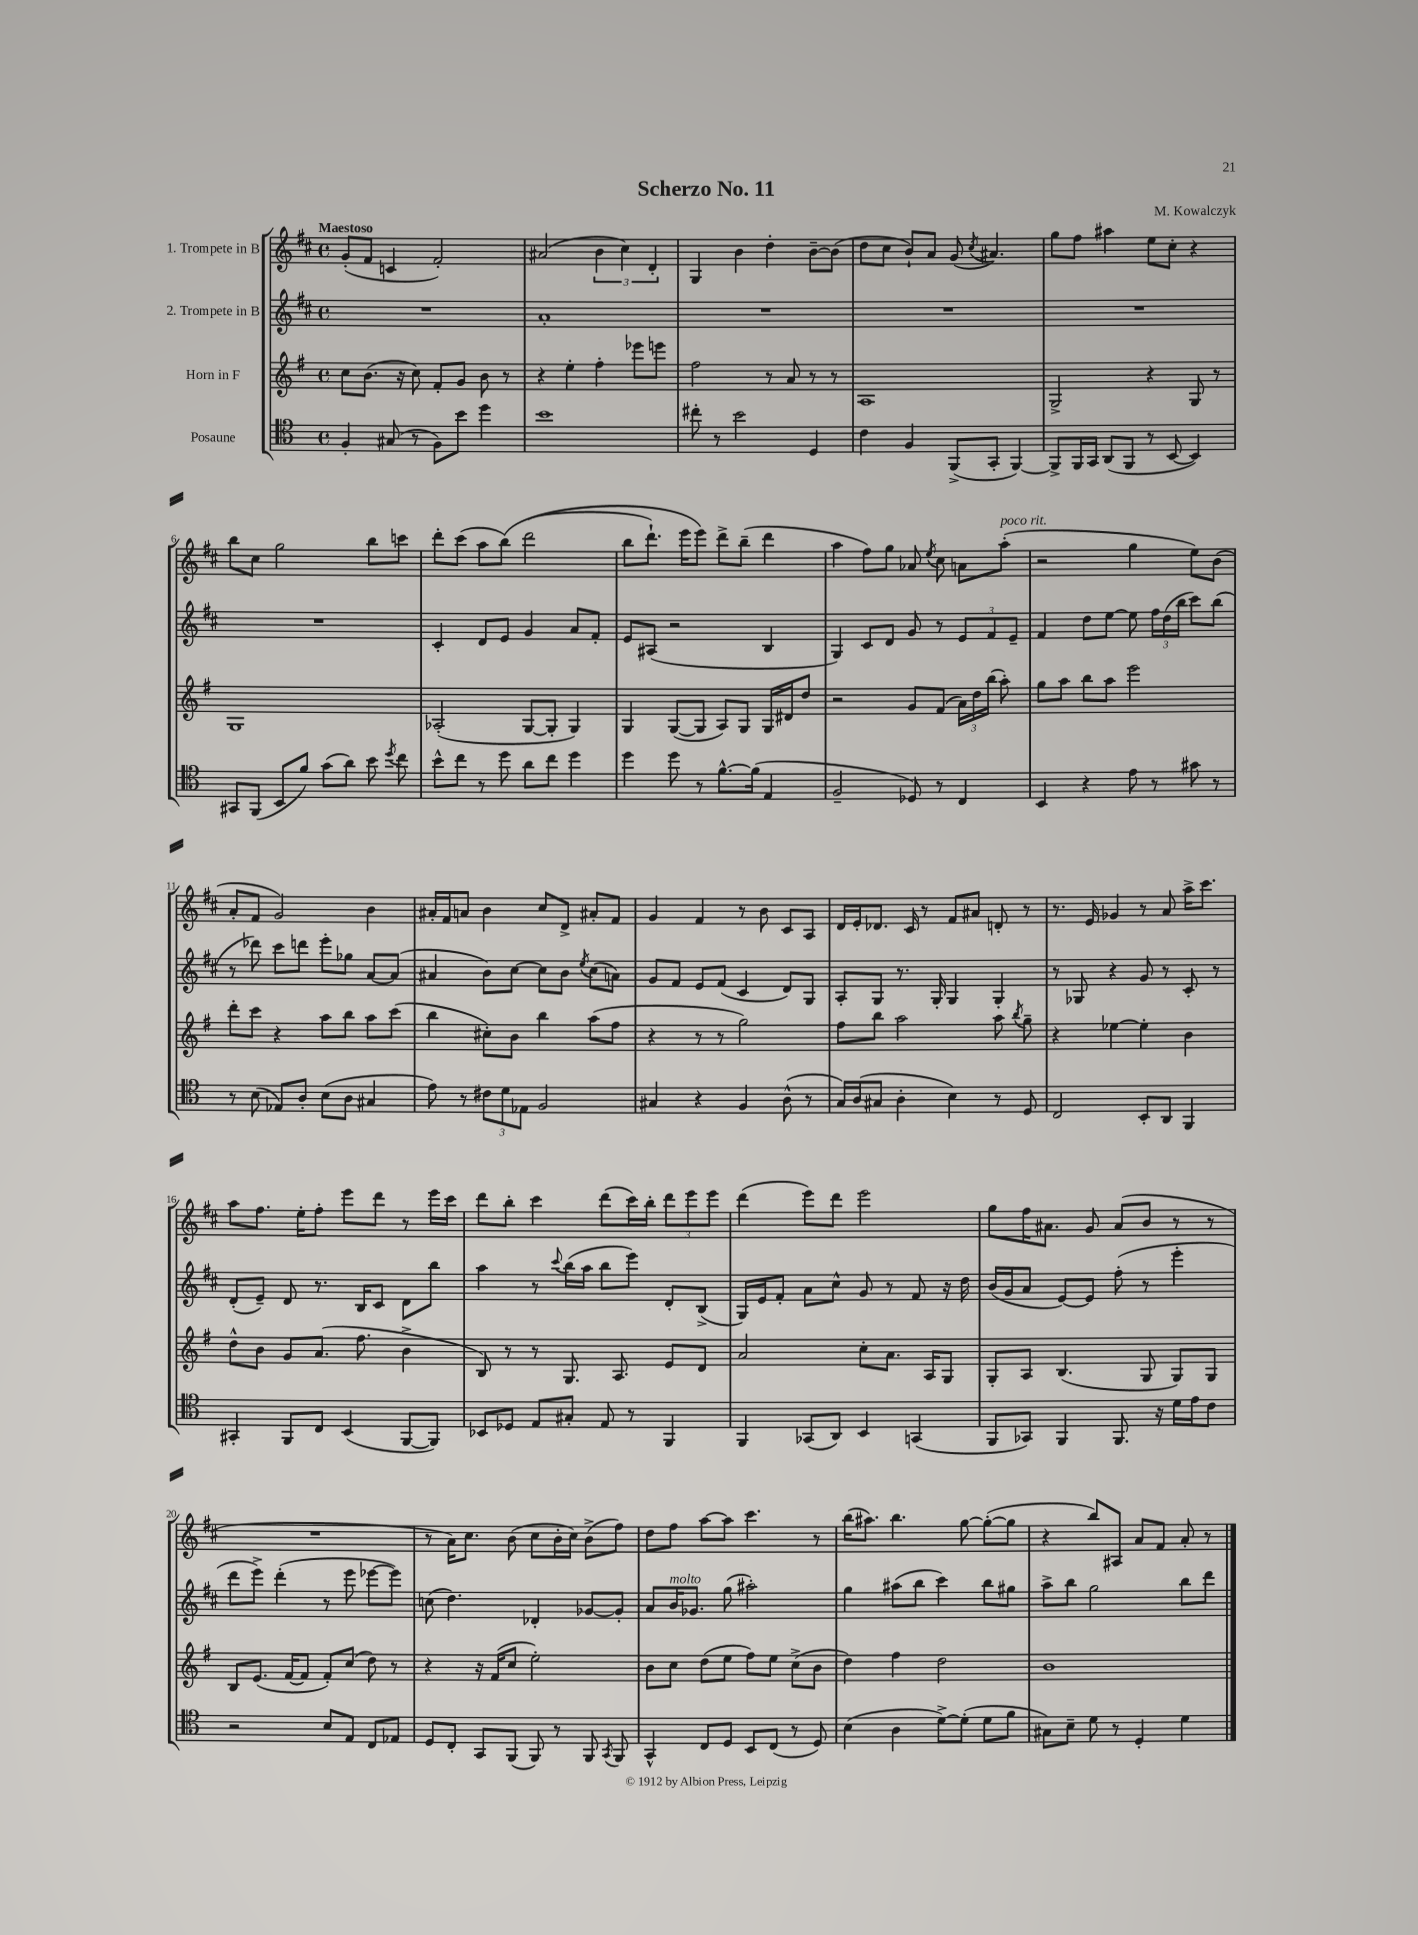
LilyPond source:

\header { title = "Scherzo No. 11" composer = "M. Kowalczyk" }
<<
\new StaffGroup <<
\new Staff = "s0" \with { instrumentName = "1. Trompete in B" } {
    \clef treble \key d \major \defaultTimeSignature \time 4/4 \tempo "Maestoso"
    \autoBeamOff g'8[-.( fis'8] c'4 fis'2-.) |
    ais'2( \tuplet 3/2 { b'4 cis''4) d'4-. } |
    g4 b'4 d''4-. b'8[~-- b'8]( |
    d''8[ cis''8] b'8[-!) a'8] g'8( \acciaccatura { cis''8 } ais'4.) |
    g''8[ fis''8] ais''4 e''8[ cis''8]-. r4 |
    b''8[ cis''8] g''2 b''8[ c'''8] |
    d'''8[-. cis'''8]( a''8[ b''8])\( d'''2( |
    b''8[ d'''8.]-!) e'''16[ e'''8]\) d'''8[-> b''8]--( d'''4 |
    a''4 fis''8[) g''8] aes'8 \acciaccatura { e''8 } cis''8 a'8[ a''8]-.^\markup { \italic "poco rit." }( |
    r2 g''4 e''8[) b'8]( |
    a'8[-. fis'8] g'2) b'4 |
    ais'16[-. fis'16 a'8] b'4 cis''8[ d'8]-> ais'8[-. fis'8] |
    g'4 fis'4 r8 b'8 cis'8[ a8] |
    d'16[ e'16-. des'8.] cis'16 r8 fis'8[ ais'8] d'8-. r8 |
    r8. e'16 ges'4 r8 a'8 a''16[-> cis'''8.] |
    a''8[ fis''8.] e''16[-. fis''8]-. e'''8[ d'''8] r8 e'''16[ cis'''16] |
    d'''8[ b''8]-. cis'''4 d'''8[( cis'''16) b''16]-. \tuplet 3/2 { d'''8[ e'''8 e'''8] } |
    d'''4( e'''8[) d'''8] e'''2 |
    g''8[ fis''16 ais'8.] g'8 ais'8[( b'8] r8 r8 |
    R1 |
    r8 a'16[) cis''8.] b'8( cis''8[ b'16-. cis''16]) b'8[->( fis''8]) |
    d''8[ fis''8] a''8[~ a''8] cis'''4. r8 |
    b''16[( ais''8.]) b''4. g''8~ g''8[~-.( g''8] |
    r4 b''8[) ais8] a'8[ fis'8] a'8-. r8 \bar "|." |
}
\new Staff = "s1" \with { instrumentName = "2. Trompete in B" } {
    \clef treble \key d \major \defaultTimeSignature \time 4/4
    \autoBeamOff R1 |
    a'1-. |
    R1 |
    R1 |
    R1 |
    R1 |
    cis'4-. d'8[ e'8] g'4 a'8[ fis'8]-. |
    e'8[ ais8]( r2 b4 |
    g4) cis'8[ d'8] g'8 r8 \tuplet 3/2 { e'8[ fis'8 e'8]-- } |
    fis'4 d''8[ e''8]~ e''8 \tuplet 3/2 { fis''16[ d''16( b''16] } cis'''8[) b''8]( |
    r8 des'''8) cis'''8[ d'''8] e'''8[-. ges''8] a'8[~ a'8]( |
    ais'4 b'8[) cis''8]~ cis''8[ b'8] \acciaccatura { e''8 } cis''8[( a'8]) |
    g'8[ fis'8] e'8[ fis'8]( cis'4 d'8[) g8] |
    a8[-. g8] r8. g16-. g4 g4-. |
    r8 ges8 r4 g'8 r8 cis'8-. r8 |
    d'8[-.( e'8]--) d'8 r8. b16[ cis'8] d'8[ b''8] |
    a''4 r8 \appoggiatura { cis'''8 } b''16[( a''16] b''8[ e'''8]) d'8[-. b8]->( |
    g16[) e'16 fis'8]-. a'8[ cis''8]-^ g'8 r8 fis'8 r16 d''16 |
    b'16[( g'16 a'8] e'8[~) e'8] fis''8-.( r8 e'''4-. |
    d'''8[ e'''8]->) d'''4-.( r8 e'''8 ees'''8[~ ees'''8]) |
    c''8( d''4.) des'4-. ges'8[~ ges'8]-. |
    a'8[ b'16^\markup { \italic "molto" } ges'8.] g''8( ais''2-.) |
    g''4 ais''8[( b''8] cis'''4) b''8[ gis''8] |
    a''8[-> b''8] g''2 b''8[ d'''8] \bar "|." |
}
\new Staff = "s2" \with { instrumentName = "Horn in F" } {
    \clef treble \key g \major \defaultTimeSignature \time 4/4
    \autoBeamOff c''8[ b'8.]( r16 c''8) fis'8[-. g'8] b'8 r8 |
    r4 e''4-. fis''4-. ees'''8[ e'''8] |
    fis''2 r8 a'8 r8 r8 |
    a1 |
    g2-> r4 g8 r8 |
    g1 |
    aes2-.( g8[~ g8]-. g4) |
    g4 g8[~( g8] a8[) g8] g16[ dis'16 d''8] |
    r2 g'8[ fis'8]( \tuplet 3/2 { a'16[) d''16 b''16]( } a''8-.) |
    g''8[ a''8] b''8[ a''8] e'''2 |
    d'''8[-. c'''8] r4 a''8[ b''8] a''8[ c'''8]( |
    b''4 cis''8[-.) b'8] b''4 a''8[( fis''8] |
    r4 r8 r8 g''2) |
    fis''8[ b''8] a''2 a''8 \acciaccatura { b''8 } g''8-- |
    r4 ees''4~ ees''4-. b'4 |
    d''8[-^ b'8] g'8[ a'8.]( fis''8. b'4-> |
    b8) r8 r8 g8. a8. e'8[ d'8] |
    a'2 c''8[-. a'8.] a16[ g8] |
    g8[-. a8] b4.( g8 g8[) g8] |
    b8[ e'8.]( fis'16[~ fis'8] fis'8[-.) c''8]( d''8) r8 |
    r4 r16 fis'16[( c''8] e''2-.) |
    b'8[ c''8] d''8[( e''8] fis''8[) e''8] c''8[->( b'8] |
    d''4) fis''4 d''2 |
    b'1 \bar "|." |
}
\new Staff = "s3" \with { instrumentName = "Posaune" } {
    \clef tenor \key c \major \defaultTimeSignature \time 4/4
    \autoBeamOff f4-. gis8( r8 f8[) b'8] d''4 |
    b'1 |
    cis''8-. r8 b'2 d4 |
    c'4 f4 f,8[->( g,8]-. f,4~) |
    f,8[-> f,16 g,16] a,8[( f,8] r8 b,8~ b,4) |
    gis,8[ f,8]( b,8[ f'8]) g'8[( a'8]) b'8 \acciaccatura { d''8 } c''8 |
    b'8[-^ c''8] r8 d''8 a'8[ c''8] d''4 |
    d''4 d''8 r8 f'8.[~-^ f'16]( e4 |
    f2-- des8) r8 c4 |
    b,4 r4 e'8 r8 gis'8 r8 |
    r8 b8( ees8[) a8]-. b8[( a8] gis4 |
    e'8) r8 \tuplet 3/2 { cis'8[ d'8 ees8] } f2 |
    gis4 r4 f4 a8-^( r8 |
    g16[) a16( gis8] a4-. b4) r8 d8 |
    c2 b,8[-. a,8] f,4 |
    gis,4-. f,8[ c8] b,4( f,8[~ f,8]) |
    bes,8[ des8] e8[ gis8]-. e8 r8 f,4 |
    f,4 ges,8[( a,8]) b,4 g,4( |
    f,8[ ges,8]) f,4 f,8. r16 d'16[ e'16 c'8] |
    r2 b8[ e8] c8[ ees8] |
    d8[ c8]-. g,8[ f,8]( f,8) r8 f,8 \acciaccatura { g,8 } f,8 |
    g,4-^ c8[ d8] b,8[ c8]( r8 d8) |
    b4( a4 d'8[~->) d'8]-.( d'8[ f'8] |
    gis8[) b8]-- d'8 r8 d4-. d'4 \bar "|." |
}
>>
>>
